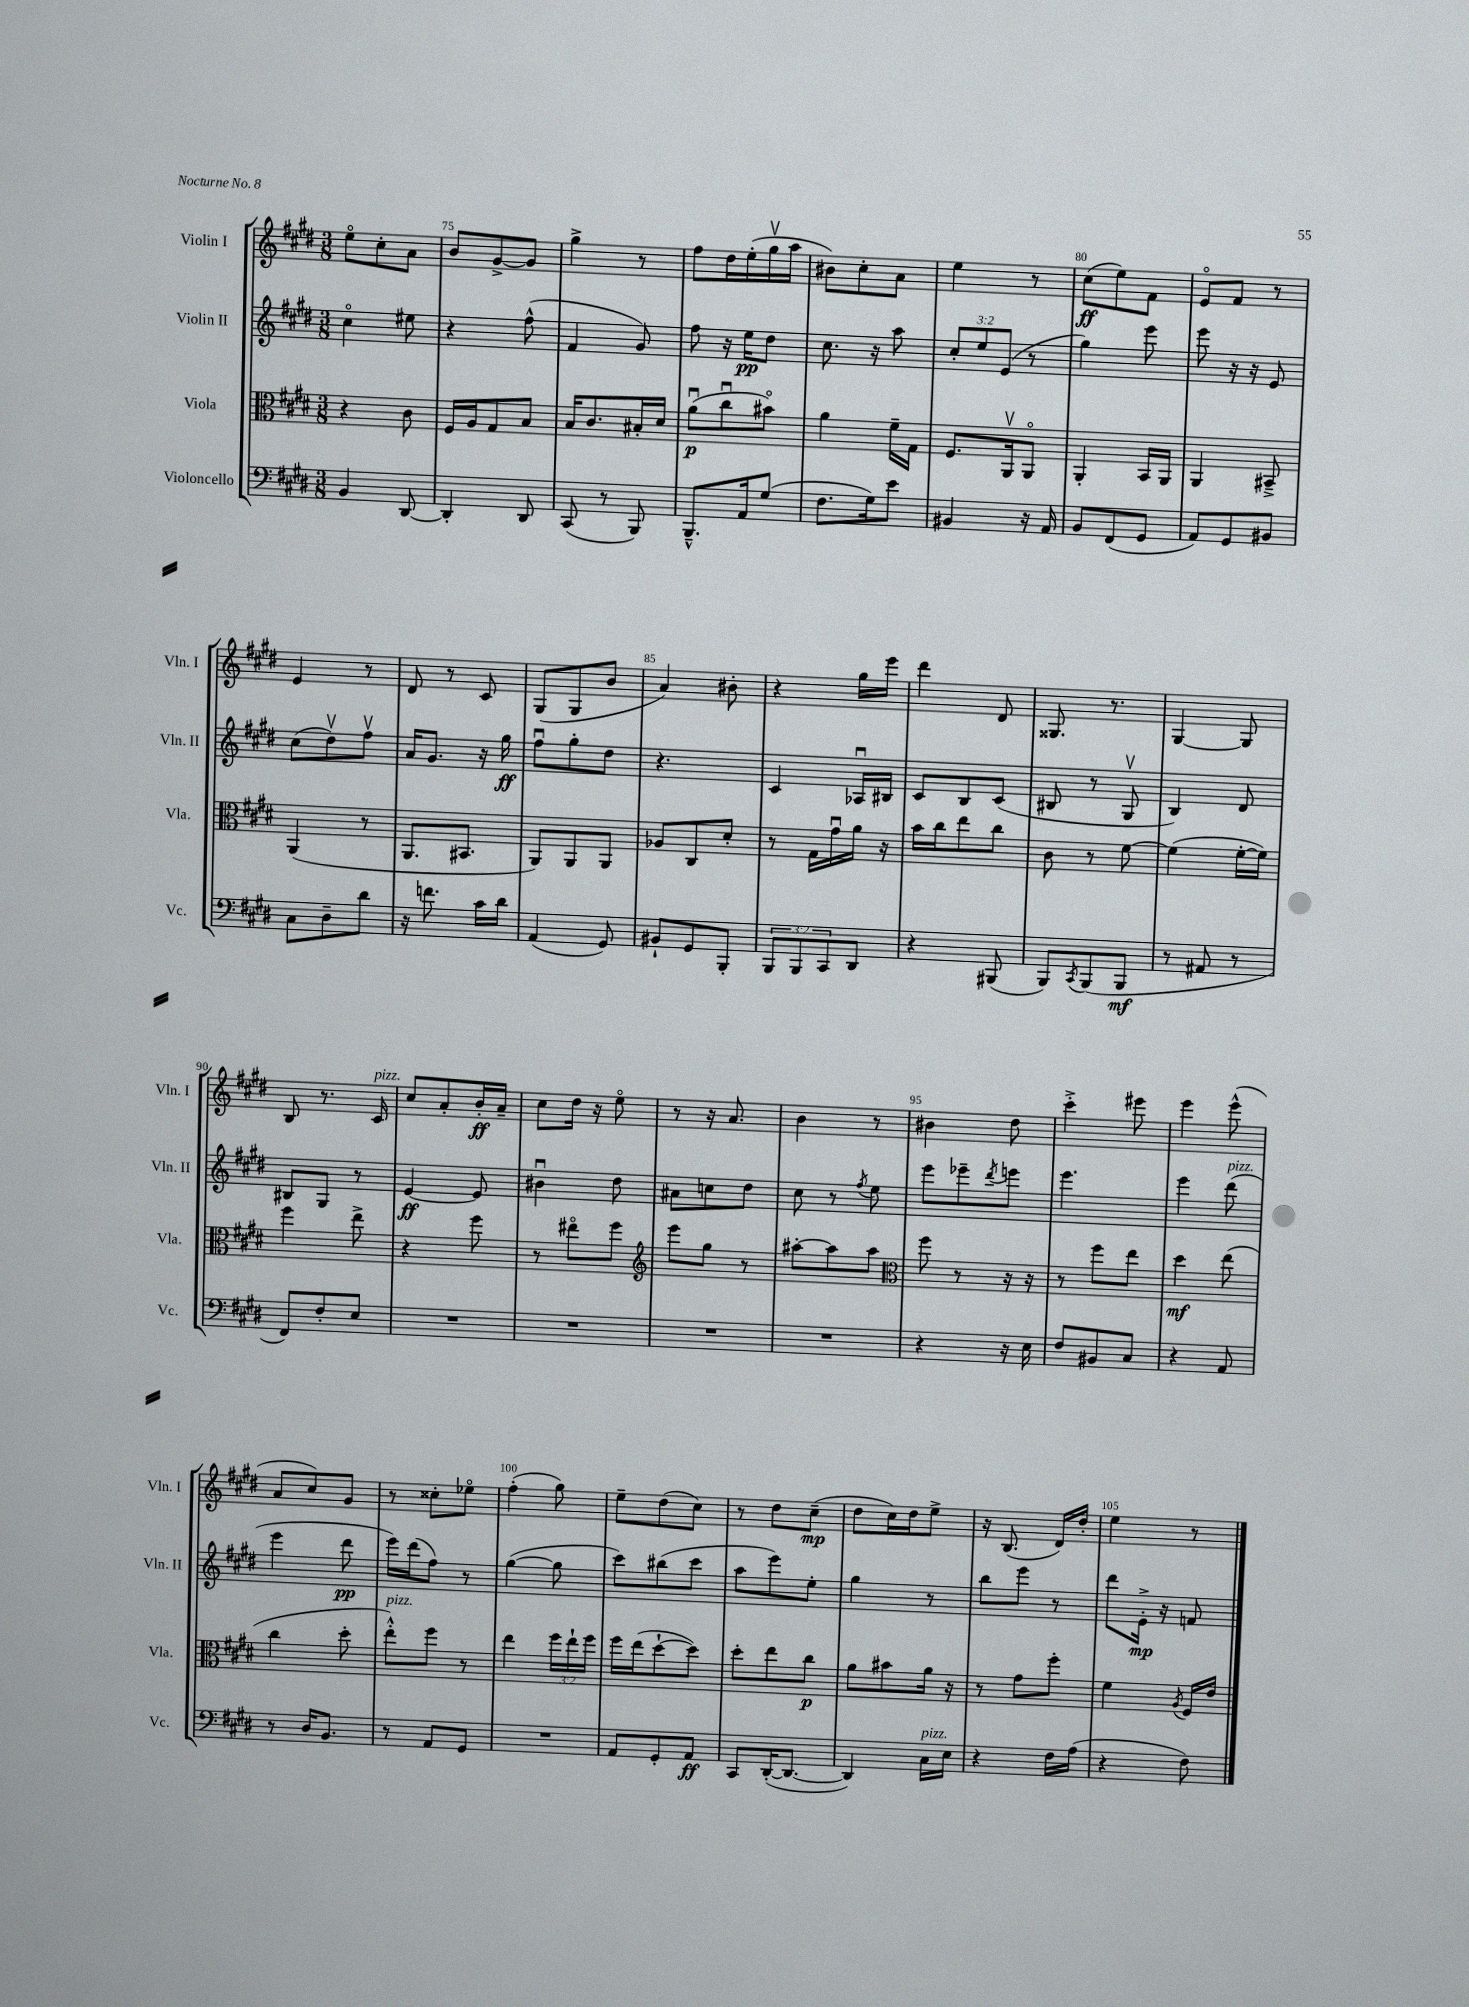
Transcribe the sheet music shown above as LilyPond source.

<<
\new StaffGroup <<
\new Staff = "s0" \with { instrumentName = "Violin I" shortInstrumentName = "Vln. I" } {
    \clef treble \key e \major \numericTimeSignature \time 3/8
    e''8\flageolet cis''8-. a'8 |
    b'8 gis'8~-> gis'8 |
    gis''4-> r8 |
    fis''8 dis''16 e''16-.( gis''16\upbow a''16 |
    bis'8) cis''8-. a'8 |
    e''4 r8 |
    cis''8\ff( e''8) fis'8 |
    e'8\flageolet fis'8 r8 |
    e'4 r8 |
    dis'8 r8 cis'8 |
    gis8( gis8 b'8 |
    a'4) bis'8-. |
    r4 gis''16 e'''16 |
    dis'''4 dis'8 |
    gisis8. r8. |
    gis4~ gis8 |
    b8 r8. cis'16^\markup { \italic "pizz." } |
    cis''8 a'8-. b'16-.\ff a'16-- |
    cis''8 dis''16 r16 e''8\flageolet |
    r8 r16 a'8. |
    b'4 r8 |
    bis'4 dis''8 |
    cis'''4-.-> eis'''8 |
    e'''4 e'''8-^( |
    a'8 cis''8) gis'8 |
    r8 cisis''8-. ees''8\flageolet |
    fis''4-.( gis''8) |
    e''8-- dis''8( cis''8) |
    r8 dis''8 cis''8--\mp( |
    dis''8 cis''16) dis''16 e''8-> |
    r16 b8.( dis'16) dis''16-. |
    e''4 r8 \bar "|." |
}
\new Staff = "s1" \with { instrumentName = "Violin II" shortInstrumentName = "Vln. II" } {
    \clef treble \key e \major \numericTimeSignature \time 3/8 \override Staff.TupletNumber.text = #tuplet-number::calc-fraction-text
    cis''4\flageolet eis''8 |
    r4 fis''8-^( |
    fis'4 gis'8) |
    fis''8 r16 e''16\pp dis''8 |
    cis''8. r16 a''8 |
    \tuplet 3/2 { cis''8-. e''8 e'8( } r8 |
    gis''4) e'''8 |
    e'''8 r16 r16 e'8 |
    cis''8( dis''8\upbow) fis''8\upbow |
    a'16 gis'8. r16 gis''16\ff |
    fis''8\downbow gis''8-. dis''8 |
    r4. |
    cis'4 aes16\downbow bis16 |
    cis'8 b8 cis'8( |
    bis8 r8 gis8\upbow |
    b4) dis'8 |
    bis8 gis8 r8 |
    e'4~\ff e'8 |
    bis'4\downbow dis''8 |
    ais'8 c''8 dis''8 |
    cis''8 r8 \acciaccatura { fis''8 } e''8 |
    e'''8 ees'''8-- \acciaccatura { dis'''8 } e'''8 |
    e'''4. |
    e'''4 dis'''8^\markup { \italic "pizz." }( |
    e'''4 dis'''8\pp |
    e'''16) dis'''16( fis''8) r8 |
    gis''4~( gis''8 |
    cis'''8) bis''8( cis'''8 |
    a''8 e'''8) e''8-. |
    gis''4 r8 |
    b''8 e'''8 r8 |
    dis'''8 e'16-.->\mp r16 f'8 \bar "|." |
}
\new Staff = "s2" \with { instrumentName = "Viola" shortInstrumentName = "Vla." } {
    \clef alto \key e \major \numericTimeSignature \time 3/8 \override Staff.TupletNumber.text = #tuplet-number::calc-fraction-text
    r4 cis'8 |
    fis16 a16 gis8 b8 |
    b16 cis'8. bis16-. dis'16 |
    a'8\downbow\p( cis''8\downbow bis'8\flageolet) |
    a'4 fis'16-- gis16 |
    fis8. a,16\upbow a,8\flageolet |
    a,4-. b,16 a,16 |
    a,4 bis,8---> |
    a,4( r8 |
    a,8. bis,8. |
    a,8) a,8 a,8 |
    aes8 cis8 dis'8-. |
    r8 gis16 gis'16\downbow a'16 r16 |
    b'16 cis''16 e''8 cis''8 |
    cis'8 r8 fis'8~ |
    fis'4( fis'16~-. fis'16) |
    fis''4 e''8-> |
    r4 fis''8 |
    r8 eis''8\flageolet fis''8 |
    \clef treble e'''8 gis''8 r8 |
    ais''8~-. ais''8 ais''8 |
    \clef alto fis''8 r8 r16 r16 |
    r8 fis''8 e''8 |
    dis''4\mf e''8( |
    cis''4 dis''8-. |
    e''8-.-^^\markup { \italic "pizz." }) fis''8 r8 |
    e''4 \tuplet 3/2 { fis''16 e''16-! fis''16 } |
    fis''16 e''16( dis''8~-! dis''8) |
    dis''8-. e''8 cis''8\p |
    a'8 bis'8 a'16 r16 |
    r8 gis'8 fis''8-. |
    fis'4 \acciaccatura { a8 } fis16 e'16 \bar "|." |
}
\new Staff = "s3" \with { instrumentName = "Violoncello" shortInstrumentName = "Vc." } {
    \clef bass \key e \major \numericTimeSignature \time 3/8 \override Staff.TupletNumber.text = #tuplet-number::calc-fraction-text
    b,4 dis,8~ |
    dis,4-. dis,8 |
    cis,8( r8 b,,8) |
    b,,8.---^ a,16 gis8( |
    fis8. gis16) e'8 |
    bis,4 r16 a,16 |
    b,8 fis,8( gis,8 |
    a,8) gis,8 bis,8 |
    cis8 dis8-- dis'8 |
    r16 f'8. cis'16 dis'16 |
    a,4( gis,8) |
    bis,8-! gis,8 b,,8-. |
    \tuplet 3/2 { b,,8 b,,8 cis,8 } dis,8 |
    r4 bis,,8( |
    b,,8) \acciaccatura { cis,8 } b,,8( b,,8\mf |
    r8 ais,8 r8 |
    fis,8) fis8-. e8 |
    R4. |
    R4. |
    R4. |
    R4. |
    r4 r16 e16 |
    fis8 bis,8 cis8 |
    r4 a,8 |
    r8 dis16 b,8. |
    r8 a,8 gis,8 |
    R4. |
    a,8 gis,8-. a,8\ff |
    cis,8 dis,16~-.( dis,8.~ |
    dis,4) cis16^\markup { \italic "pizz." } e16 |
    r4 fis16 a16( |
    r4 fis8) \bar "|." |
}
>>
>>
\layout { \context { \Score currentBarNumber = #74 \override BarNumber.break-visibility = ##(#f #t #t) barNumberVisibility = #(every-nth-bar-number-visible 5) } }
